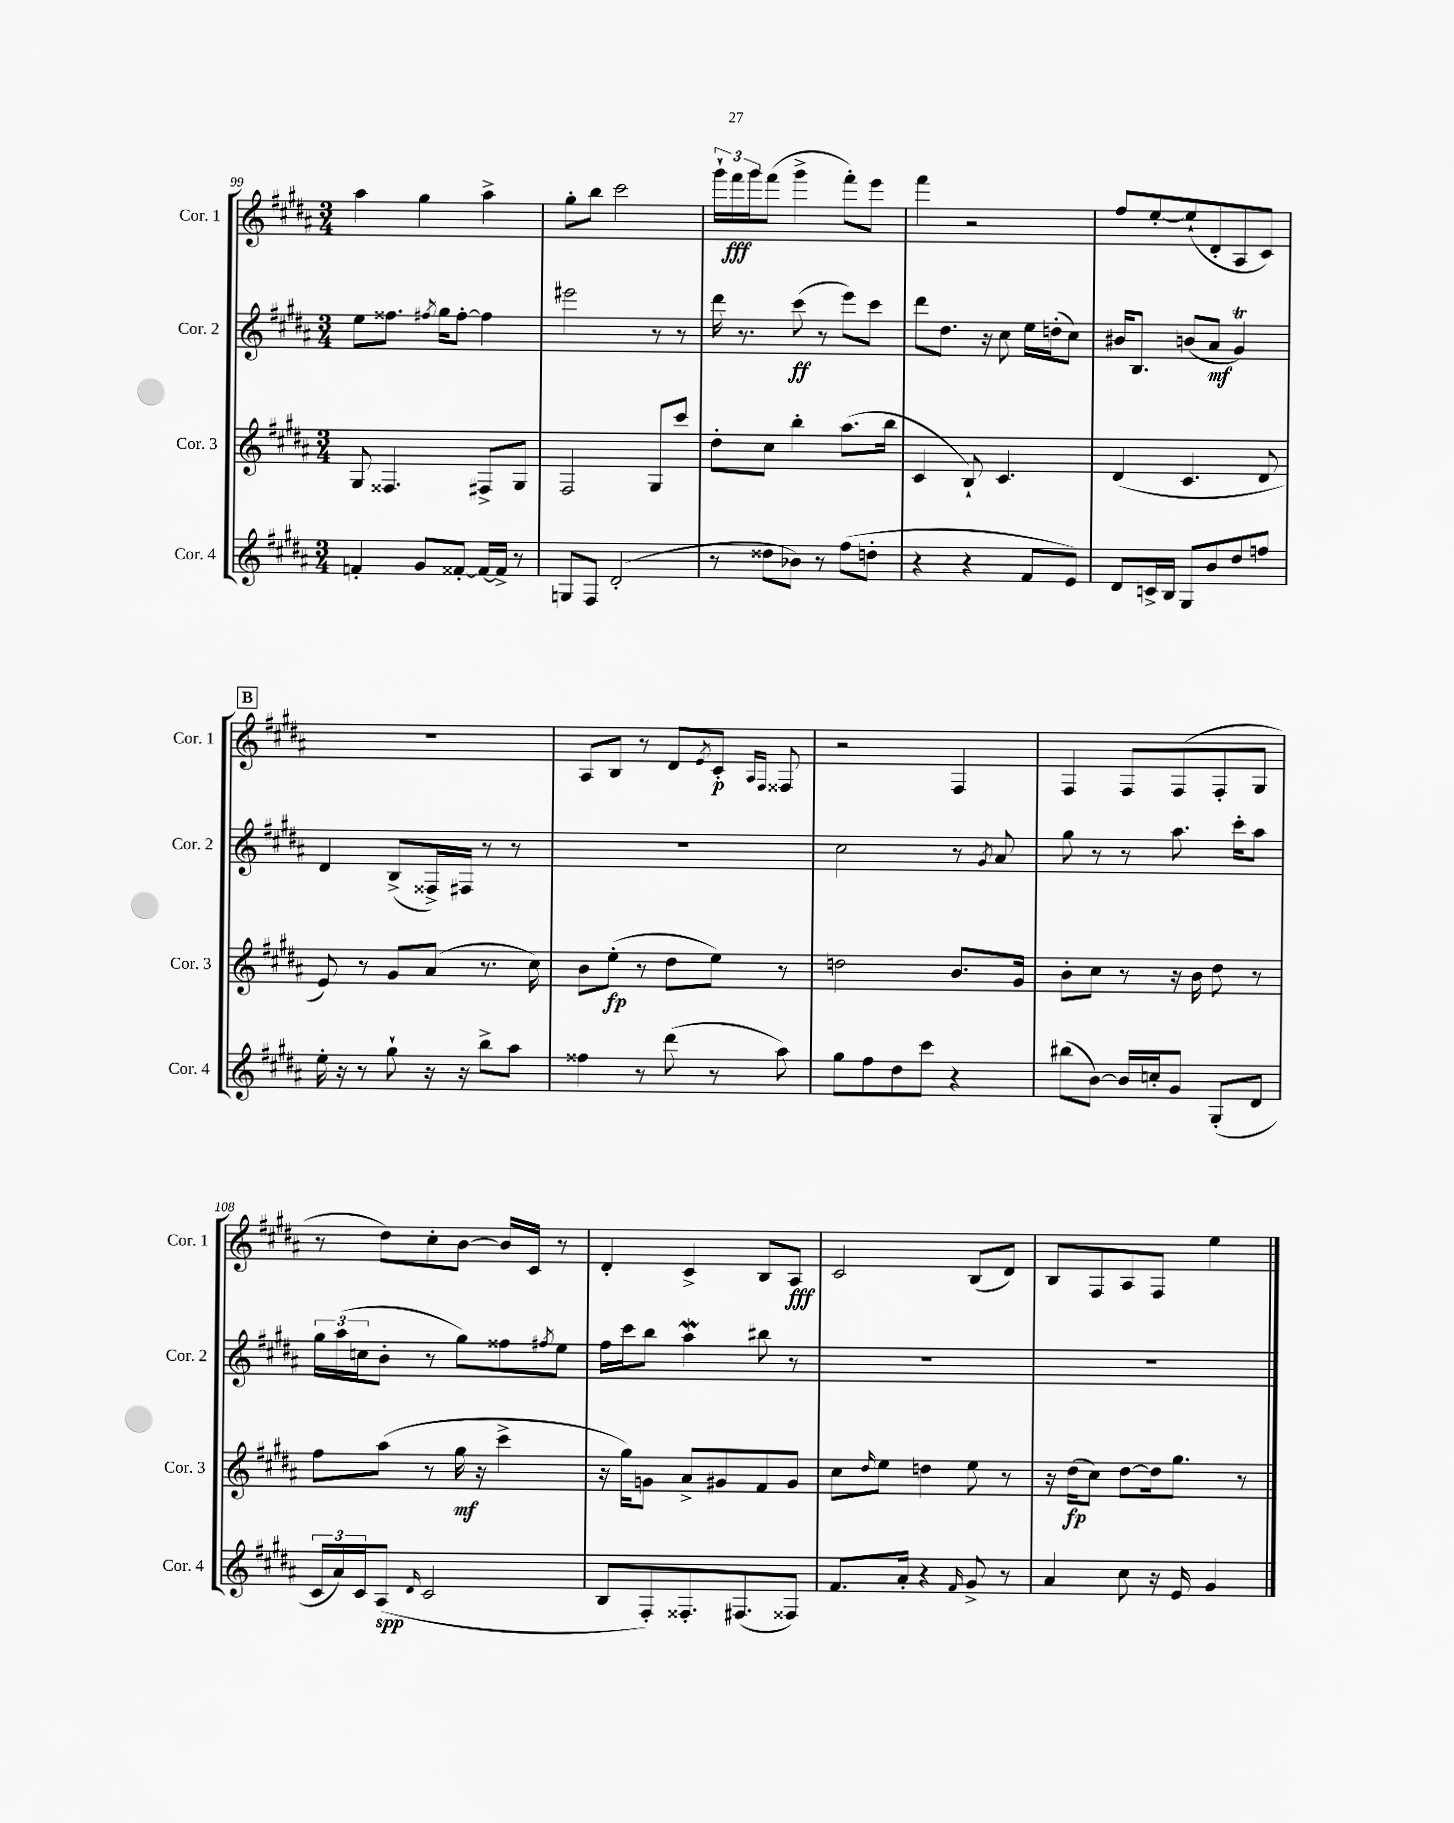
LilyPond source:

<<
\new StaffGroup <<
\new Staff = "s0" \with { instrumentName = "Cor. 1" shortInstrumentName = "Cor. 1" } {
    \clef treble \key b \major \numericTimeSignature \time 3/4
    ais''4 gis''4 ais''4-> |
    gis''8-. b''8 cis'''2 |
    \tuplet 3/2 { gis'''16-! fis'''16\fff gis'''16 } fis'''8( gis'''4-> fis'''8-.) e'''8 |
    fis'''4 r2 |
    fis''8 e''8~-. e''8-!( dis'8-. ais8 cis'8) |
    \mark \markup { \box "B" } R2. |
    ais8 b8 r8 dis'8 \acciaccatura { e'8 } cis'8-.\p \grace { ais16 fis16 } fisis8 |
    r2 fis4 |
    fis4 fis8 fis8( fis8-. gis8 |
    r8 dis''8) cis''8-. b'8~ b'16 cis'16 r8 |
    dis'4-. cis'4-> b8 ais8\fff |
    cis'2 b8( dis'8) |
    b8 fis8 ais8 fis8 e''4 \bar "|." |
}
\new Staff = "s1" \with { instrumentName = "Cor. 2" shortInstrumentName = "Cor. 2" } {
    \clef treble \key b \major \numericTimeSignature \time 3/4
    e''8 fisis''8. \acciaccatura { fis''8 } gis''16 fis''8~-. fis''4 |
    eis'''2 r8 r8 |
    dis'''16 r8. cis'''8\ff( r8 e'''8) cis'''8 |
    dis'''8 dis''8. r16 cis''8 e''16 d''16-.( cis''8) |
    bis'16 b8. b'8( ais'8\mf gis'4\trill) |
    \mark \markup { \box "B" } dis'4 b8->( fisis16->) fis16 r8 r8 |
    R2. |
    cis''2 r8 \acciaccatura { gis'8 } ais'8 |
    gis''8 r8 r8 ais''8. cis'''16-. ais''8 |
    \tuplet 3/2 { gis''16 ais''16( c''16 } b'8-. r8 gis''8) fisis''8 \acciaccatura { fis''8 } e''8 |
    fis''16 cis'''16 b''8 ais''4\mordent bis''8 r8 |
    R2. |
    R2. \bar "|." |
}
\new Staff = "s2" \with { instrumentName = "Cor. 3" shortInstrumentName = "Cor. 3" } {
    \clef treble \key b \major \numericTimeSignature \time 3/4
    gis8 fisis4. fis8-> gis8 |
    fis2 gis8 cis'''8 |
    dis''8-. cis''8 b''4-. ais''8.( b''16 |
    cis'4 b8-!) cis'4. |
    dis'4( cis'4. dis'8 |
    \mark \markup { \box "B" } e'8) r8 gis'8 ais'8( r8. cis''16) |
    b'8 e''8-.\fp( r8 dis''8 e''8) r8 |
    d''2 b'8. gis'16 |
    b'8-. cis''8 r8 r16 b'16 dis''8 r8 |
    fis''8 ais''8( r8 gis''16\mf r16 cis'''4-> |
    r16 gis''16) g'8 ais'8-> gis'8 fis'8 gis'8 |
    cis''8 \grace { dis''16 } e''8 d''4 e''8 r8 |
    r16 dis''16\fp( cis''8) dis''8~ dis''16 gis''8. r8 \bar "|." |
}
\new Staff = "s3" \with { instrumentName = "Cor. 4" shortInstrumentName = "Cor. 4" } {
    \clef treble \key b \major \numericTimeSignature \time 3/4
    f'4-. gis'8 fisis'8~-. fisis'16~ fisis'16-> r8 |
    g8 fis8 dis'2-.( |
    r8 disis''8 bes'8) r8 fis''8( d''8-. |
    r4 r4 fis'8 e'8) |
    dis'8 c'16-> b16 gis8 b'8 dis''8 f''8 |
    \mark \markup { \box "B" } e''16-. r16 r8 gis''8-! r16 r16 b''8-> ais''8 |
    fisis''4 r8 dis'''8( r8 ais''8) |
    gis''8 fis''8 dis''8 cis'''8 r4 |
    bis''8( b'8~) b'16 c''16-. gis'8 gis8-.( dis'8 |
    \tuplet 3/2 { cis'16 ais'16) cis'16 } ais8\spp( \grace { dis'16 } cis'2 |
    b8 fis8-.) fisis8.-. fis8.( fisis8) |
    fis'8. ais'16-. r4 \grace { fis'16 } gis'8-> r8 |
    ais'4 cis''8 r16 e'16 gis'4 \bar "|." |
}
>>
>>
\layout { \context { \Score currentBarNumber = #99 } }
